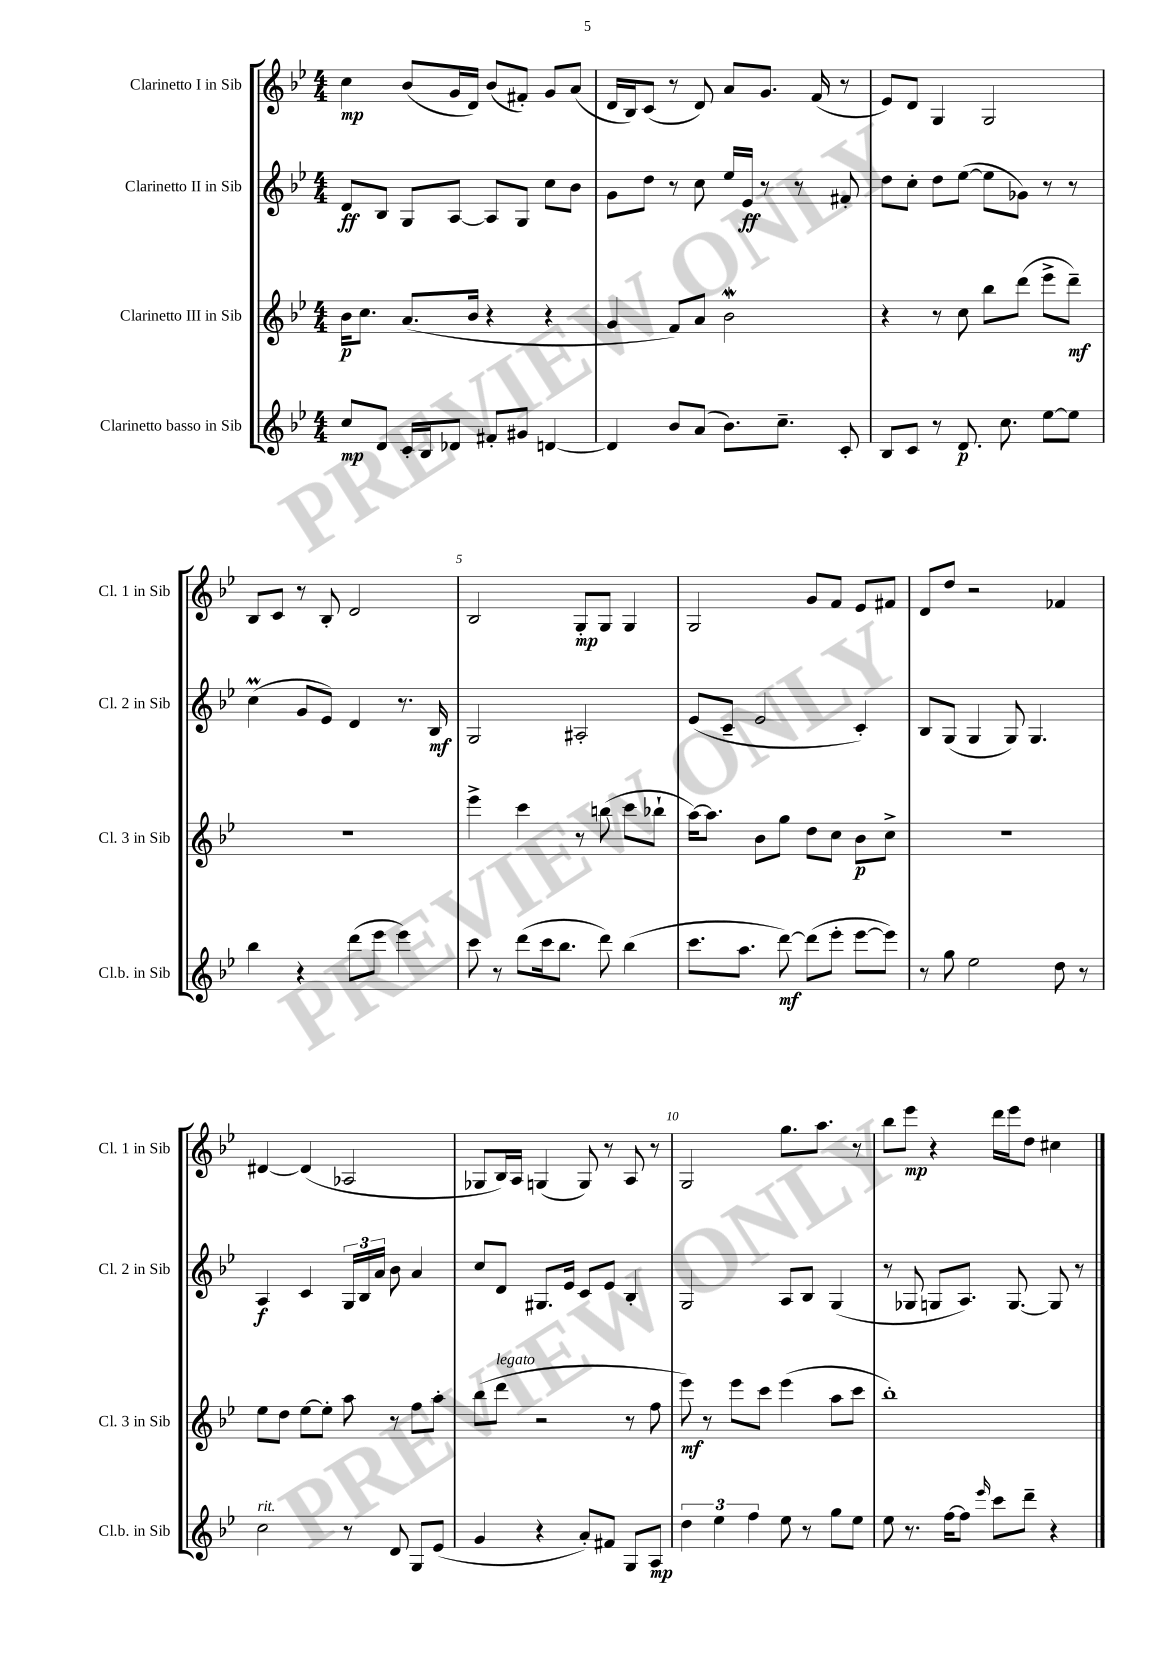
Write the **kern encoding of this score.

**kern	**dynam	**kern	**dynam	**kern	**dynam	**kern	**dynam
*part4	*part4	*part3	*part3	*part2	*part2	*part1	*part1
*staff4	*staff4	*staff3	*staff3	*staff2	*staff2	*staff1	*staff1
*I"Clarinetto basso in Sib	*	*I"Clarinetto III in Sib	*	*I"Clarinetto II in Sib	*	*I"Clarinetto I in Sib	*
*I'Cl.b. in Sib	*	*I'Cl. 3 in Sib	*	*I'Cl. 2 in Sib	*	*I'Cl. 1 in Sib	*
*clefG2	*	*clefG2	*	*clefG2	*	*clefG2	*
*k[b-e-]	*	*k[b-e-]	*	*k[b-e-]	*	*k[b-e-]	*
*M4/4	*	*M4/4	*	*M4/4	*	*M4/4	*
=1	=1	=1	=1	=1	=1	=1	=1
8cc/L	mp	16b-\KL	p	8d/L	ff	4cc\	mp
.	.	8.cc\J	.	.	.	.	.
8d/J	.	.	.	8B-/J	.	.	.
16c'/LL	.	(8.a/L	.	8G/L	.	(8b-/L	.
16B-/J	.	.	.	.	.	.	.
8d-X/J	.	.	.	[8A/J	.	16g/L	.
.	.	16b-/Jk	.	.	.	16d/JJ)	.
8f#X'/L	.	4r	.	8A/L]	.	(8b-/L	.
8g#X/J	.	.	.	8G/J	.	8f#X'/J)	.
[4dn/	.	4r	.	8cc\L	.	8g/L	.
.	.	.	.	8b-\J	.	(8a/J	.
=2	=2	=2	=2	=2	=2	=2	=2
4d/]	.	4g/	.	8g\L	.	16d/LL	.
.	.	.	.	.	.	16B-/J)	.
.	.	.	.	8dd\J	.	(8c/J	.
8b-/L	.	8f/L)	.	8r	.	8r	.
(8a/J	.	8a/J	.	8cc\	.	8d/)	.
8.b-\L)	.	2b-w\	.	16ee-/LL	.	8a/L	.
.	.	.	.	16e-/JJ	ff	.	.
.	.	.	.	8r	.	8.g/J	.
8.cc~\J	.	.	.	.	.	.	.
.	.	.	.	8r	.	.	.
.	.	.	.	.	.	(16f/	.
8c'/	.	.	.	8f#X'/	.	8r	.
=3	=3	=3	=3	=3	=3	=3	=3
8B-/L	.	4r	.	8dd\L	.	8e-/L)	.
8c/J	.	.	.	8cc'\J	.	8d/J	.
8r	.	8r	.	8dd\L	.	4G/	.
8.d/	p	8cc\	.	([8ee-\J	.	.	.
.	.	8bb-\L	.	8ee-\L]	.	2G/	.
8.cc\	.	.	.	.	.	.	.
.	.	(8ddd\J	.	8g-X\J)	.	.	.
[8ee-\L	.	8eee-^\L	.	8r	.	.	.
8ee-\J]	.	8ddd~\J)	mf	8r	.	.	.
!!LO:LB:g=z
=4	=4	=4	=4	=4	=4	=4	=4
4bb-\	.	1r	.	(4ccM\	.	8B-/L	.
.	.	.	.	.	.	8c/J	.
4r	.	.	.	8g/L	.	8r	.
.	.	.	.	8e-/J)	.	8B-'/	.
(8ddd\L	.	.	.	4d/	.	2d/	.
8eee-\J	.	.	.	.	.	.	.
4eee-\)	.	.	.	8.r	.	.	.
.	.	.	.	16B-/	mf	.	.
=5	=5	=5	=5	=5	=5	=5	=5
8ccc\	.	4eee-^\	.	2G/	.	2B-/	.
8r	.	.	.	.	.	.	.
(8ddd\L	.	4ccc\	.	.	.	.	.
16ccc\k	.	.	.	.	.	.	.
8.bb-\J	.	.	.	.	.	.	.
.	.	8r	.	2A#X'/	.	8G'/L	mp
8ddd\)	.	(8bbn\	.	.	.	8G/J	.
(4bb-\	.	8ccc\L	.	.	.	4G/	.
.	.	8bb-X`\J	.	.	.	.	.
=6	=6	=6	=6	=6	=6	=6	=6
8.ccc\L	.	[16aa\KL)	.	(8e-/L	.	2G/	.
.	.	8.aa\J]	.	.	.	.	.
.	.	.	.	8c~/J	.	.	.
8.aa\J	.	.	.	.	.	.	.
.	.	8b-\L	.	2e-/	.	.	.
[8ddd\)	mf	8gg\J	.	.	.	.	.
(8ddd\L]	.	8dd\L	.	.	.	8g/L	.
8eee-'\J	.	8cc\J	.	.	.	8f/J	.
[8eee-\L	.	8b-\L	p	4c'/)	.	8e-/L	.
8eee-\J])	.	8cc^\J	.	.	.	8f#X/J	.
=7	=7	=7	=7	=7	=7	=7	=7
8r	.	1r	.	8B-/L	.	8d/L	.
8gg\	.	.	.	(8G/J	.	8dd/J	.
2ee-\	.	.	.	4G/	.	2r	.
.	.	.	.	8G/)	.	.	.
.	.	.	.	4.G/	.	.	.
8dd\	.	.	.	.	.	4f-X/	.
8r	.	.	.	.	.	.	.
!!LO:LB:g=z
=8	=8	=8	=8	=8	=8	=8	=8
!LO:TX:a:i:t=rit.	!	!	!	!	!	!	!
2cc\	.	8ee-\L	.	4A/	f	[4d#X/	.
.	.	8dd\J	.	.	.	.	.
.	.	[8ee-\L	.	4c/	.	(4d#/]	.
.	.	8ee-'\J]	.	.	.	.	.
8r	.	8aa\	.	24G/LL	.	2A-X/	.
.	.	.	.	24B-/	.	.	.
.	.	.	.	24a/JJ	.	.	.
8d/	.	8r	.	8b-\	.	.	.
8G/L	.	8ff\L	.	4a/	.	.	.
(8e-/J	.	8aa'\J	.	.	.	.	.
=9	=9	=9	=9	=9	=9	=9	=9
4g/	.	(8bb-\L	.	8cc/L	.	8G-X/L	.
!	!	!LO:TX:a:i:t=legato	!	!	!	!	!
.	.	8ddd\J	.	8d/J	.	16B-/L)	.
.	.	.	.	.	.	16A/JJ	.
4r	.	2r	.	8.G#X/L	.	(4Gn/	.
.	.	.	.	16e-/Jk	.	.	.
8a'/L)	.	.	.	8c/L	.	8G/)	.
8f#X/J	.	.	.	8e-/J	.	8r	.
8G/L	.	8r	.	4B-'/	.	8A/	.
8A/J	mp	8ff\	.	.	.	8r	.
=10	=10	=10	=10	=10	=10	=10	=10
6dd\	.	8eee-\)	mf	2G/	.	2G/	.
.	.	8r	.	.	.	.	.
6ee-\	.	.	.	.	.	.	.
.	.	8eee-\L	.	.	.	.	.
6ff\	.	.	.	.	.	.	.
.	.	8ccc\J	.	.	.	.	.
8ee-\	.	(4eee-\	.	8A/L	.	8.gg\L	.
8r	.	.	.	8B-/J	.	.	.
.	.	.	.	.	.	8.aa\J	.
8gg\L	.	8aa\L	.	(4G/	.	.	.
8ee-\J	.	8ccc\J	.	.	.	8r	.
=11	=11	=11	=11	=11	=11	=11	=11
8ee-\	.	1bb-')	.	8r	.	8bb-\L	.
8.r	.	.	.	8G-X/	.	8eee-\J	mp
.	.	.	.	8Gn/L	.	4r	.
[16ff\KL	.	.	.	.	.	.	.
8ff\J]	.	.	.	8.A/J)	.	.	.
16qqeee-/	.	.	.	.	.	.	.
8ccc\L	.	.	.	.	.	16ddd\LL	.
.	.	.	.	[8.G/	.	16eee-\J	.
8ddd~\J	.	.	.	.	.	8dd\J	.
4r	.	.	.	8G/]	.	4cc#X\	.
.	.	.	.	8r	.	.	.
==	==	==	==	==	==	==	==
*-	*-	*-	*-	*-	*-	*-	*-
